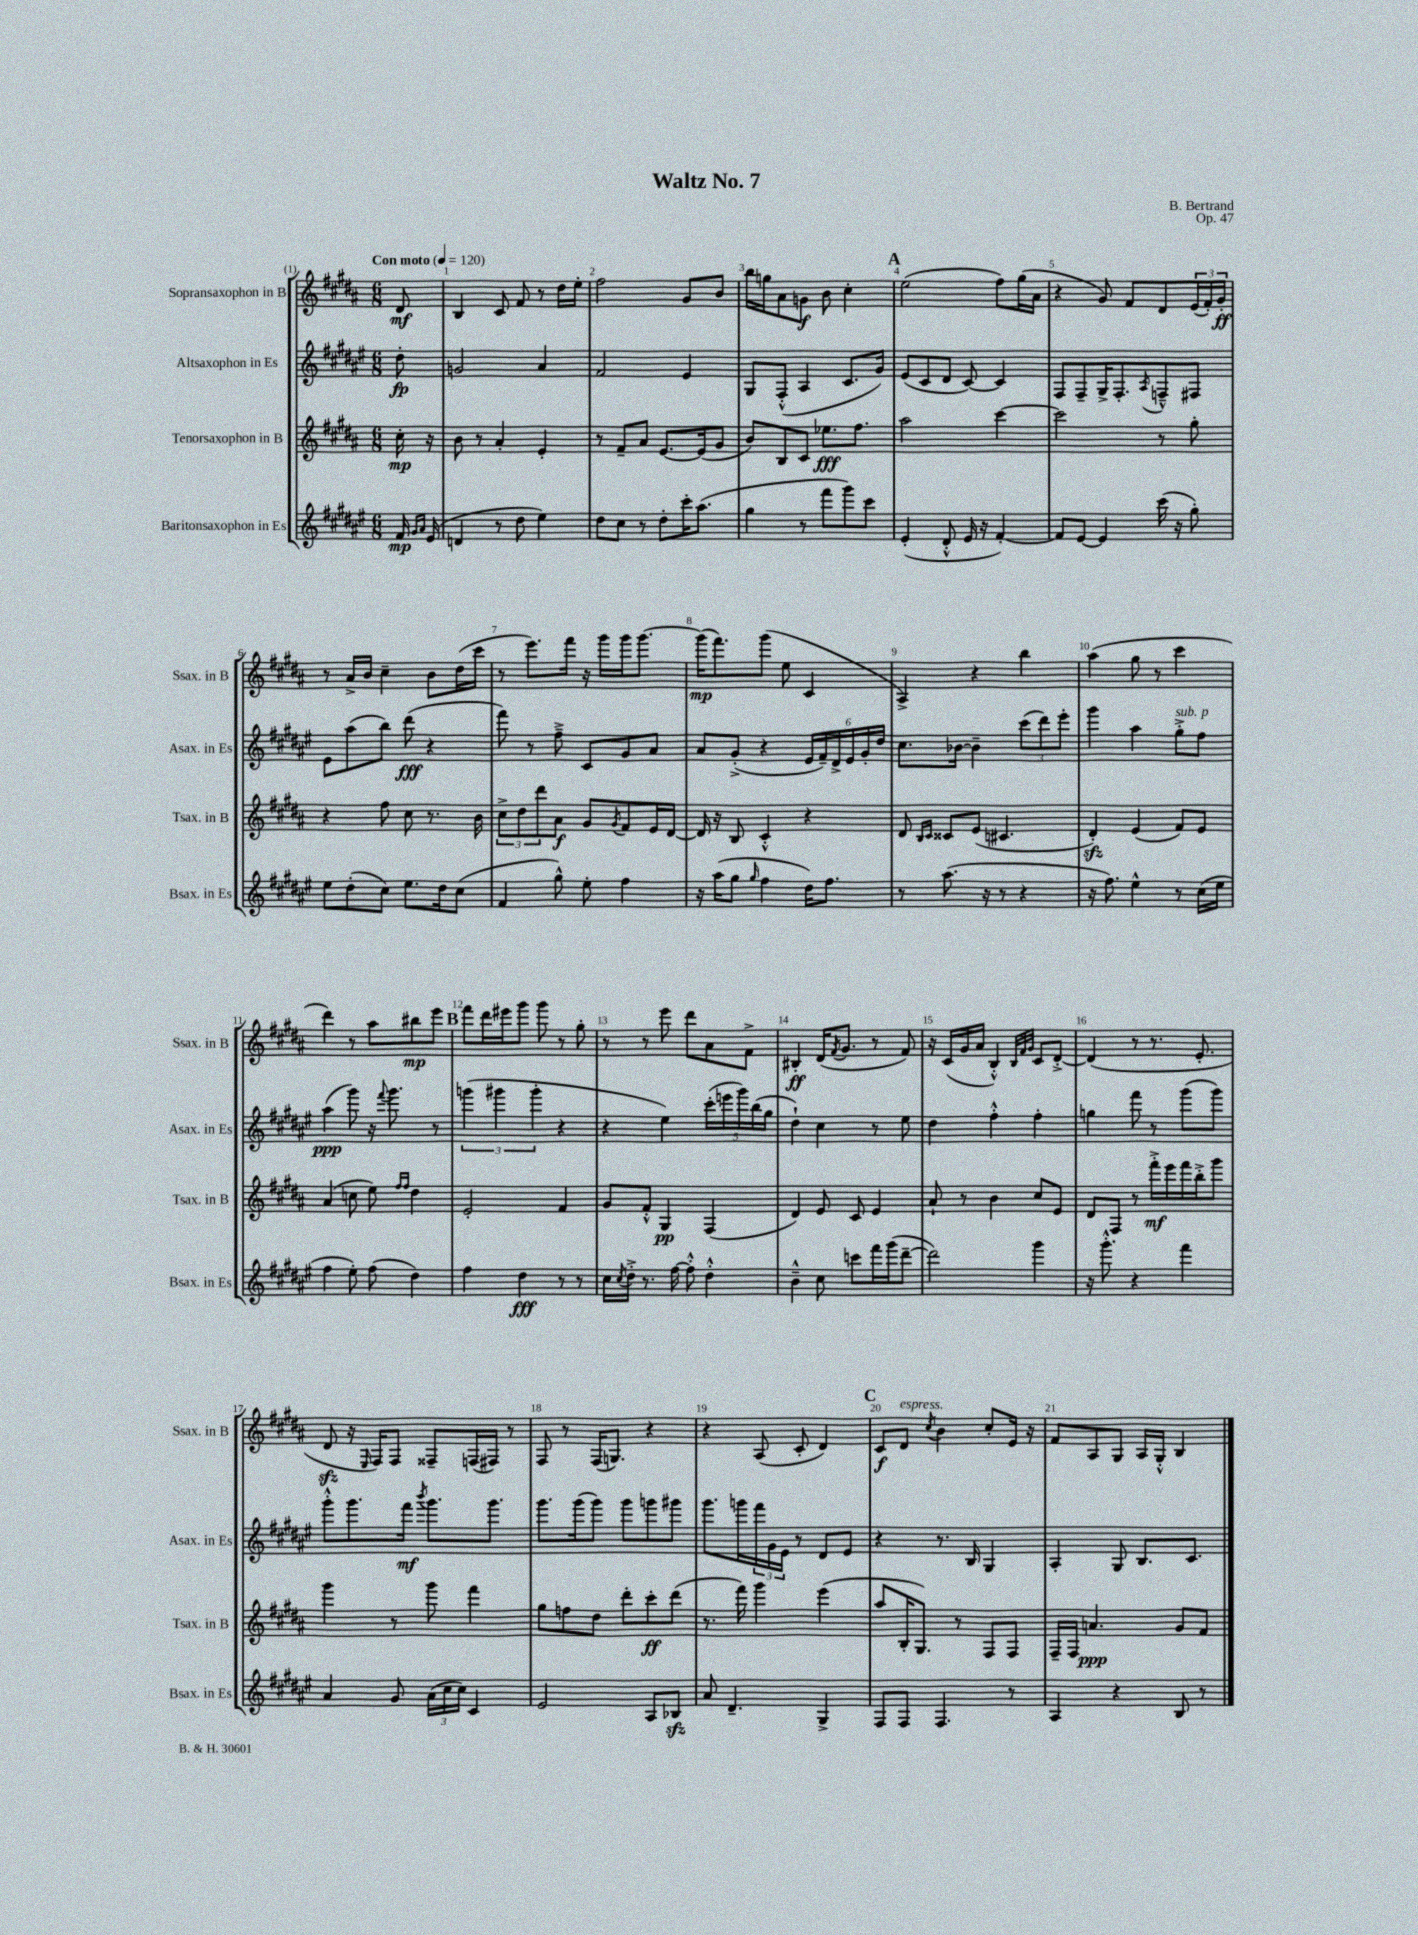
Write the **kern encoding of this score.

**kern	**dynam	**kern	**dynam	**kern	**dynam	**kern	**dynam
*part4	*part4	*part3	*part3	*part2	*part2	*part1	*part1
*staff4	*staff4	*staff3	*staff3	*staff2	*staff2	*staff1	*staff1
*I"Baritonsaxophon in Es	*	*I"Tenorsaxophon in B	*	*I"Altsaxophon in Es	*	*I"Sopransaxophon in B	*
*I'Bsax. in Es	*	*I'Tsax. in B	*	*I'Asax. in Es	*	*I'Ssax. in B	*
*clefG2	*	*clefG2	*	*clefG2	*	*clefG2	*
*k[f#c#g#d#a#e#]	*	*k[f#c#g#d#a#]	*	*k[f#c#g#d#a#e#]	*	*k[f#c#g#d#a#]	*
*M6/8	*	*M6/8	*	*M6/8	*	*M6/8	*
*MM120	*	*MM120	*	*MM120	*	*MM120	*
=	=	=	=	=	=	=	=
!	!	!	!	!	!	!LO:TX:a:B:t=Con moto	!
16f#/	mp	16cc#'\	mp	8dd#'\	fp	8d#/	mf
16qqg#/LL	.	.	.	.	.	.	.
16qqa#/JJ	.	.	.	.	.	.	.
(16e#/	.	16r	.	.	.	.	.
=1	=1	=1	=1	=1	=1	=1	=1
4dn/	.	8b\	.	2gn/	.	4B/	.
.	.	8r	.	.	.	.	.
8r	.	4a#'/	.	.	.	8c#/	.
8dd#\	.	.	.	.	.	8f#/	.
4ee#\)	.	4e'/	.	4a#/	.	8r	.
.	.	.	.	.	.	16dd#\LL	.
.	.	.	.	.	.	16ee'\JJ	.
=2	=2	=2	=2	=2	=2	=2	=2
8dd#\L	.	8r	.	2f#/	.	2ff#\	.
8cc#\J	.	8f#~/L	.	.	.	.	.
8r	.	8a#/J	.	.	.	.	.
8dd#'\L	.	[8.e/L	.	.	.	.	.
16ccc#'\K	.	.	.	4e#/	.	8g#/L	.
(8.aa#\J	.	(16e/k]	.	.	.	.	.
.	.	8g#/J	.	.	.	8b/J	.
=3	=3	=3	=3	=3	=3	=3	=3
4gg#\	.	8b/L)	.	8G#/L	.	16bb\LL	.
.	.	.	.	.	.	16ggn\J	.
.	.	8B/	.	(8F#'^^/J	.	8a#\	.
8r	.	8c#/J	.	4A#/	.	8gn\J	f
8fff#\L	.	8.ee-X\L	fff	.	.	8b\	.
8ggg#\)	.	.	.	8.c#/L	.	4cc#'\	.
.	.	8.ff#\J	.	.	.	.	.
8ccc#\J	.	.	.	.	.	.	.
.	.	.	.	16g#/Jk)	.	.	.
!!LO:REH:place=s1:t=A
=4	=4	=4	=4	=4	=4	=4	=4
(4e#'/	.	2aa#\	.	(8e#/L	.	(2ee\	.
.	.	.	.	8c#/	.	.	.
8d#'^^/	.	.	.	8d#/J	.	.	.
16e#/	.	.	.	[8c#/)	.	.	.
16r	.	.	.	.	.	.	.
[4f#'/)	.	[4ccc#\	.	4c#/]	.	8ff#\L)	.
.	.	.	.	.	.	(16gg#\L	.
.	.	.	.	.	.	16a#\JJ	.
=5	=5	=5	=5	=5	=5	=5	=5
8f#/L]	.	2ccc#\]	.	8F#/L	.	4r	.
[8e#/J	.	.	.	8F#~/	.	.	.
4e#/]	.	.	.	16G#^/K	.	8g#/)	.
.	.	.	.	8.F#'/	.	.	.
.	.	.	.	.	.	8f#/L	.
.	.	.	.	8qA#/	.	.	.
(16ccc#\	.	8r	.	8Fn~^^/	.	8d#/	.
16r	.	.	.	.	.	.	.
8gg#'\)	.	8gg#'\	.	8F#X/J	.	(24e/L	.
.	.	.	.	.	.	24f#'/)	.
.	.	.	.	.	.	24g#'/JJ	ff
!!LO:LB:g=z
=6	=6	=6	=6	=6	=6	=6	=6
8ee#\L	.	4r	.	8e#\L	.	8r	.
(8dd#'\	.	.	.	(8aa#\	.	16a#^/LL	.
.	.	.	.	.	.	16b/JJ	.
8cc#\J)	.	8ff#\	.	8bb\J)	.	4cc#~\	.
8.ee#\L	.	8cc#\	.	(8ddd#\	fff	.	.
.	.	8.r	.	4r	.	8b\L	.
16dd#\k	.	.	.	.	.	.	.
(8cc#\J	.	.	.	.	.	(16dd#\L	.
.	.	16b\	.	.	.	16ccc#\JJ	.
=7	=7	=7	=7	=7	=7	=7	=7
4f#/	.	12cc#^\L	.	8fff#\)	.	8r	.
.	.	12dd#\	.	.	.	.	.
.	.	.	.	8r	.	8.eee\L)	.
.	.	12ddd#\	.	.	.	.	.
8gg#^^\)	.	8a#\J	f	8ff#~^\	.	.	.
.	.	.	.	.	.	16fff#\Jk	.
8ee#'\	.	8g#/L	.	8c#/L	.	16r	.
.	.	.	.	.	.	16ggg#\LL	.
.	.	8qg#/	.	.	.	.	.
4ff#\	.	8f#/	.	8g#/	.	16ggg#\J	.
.	.	.	.	.	.	[8.ggg#\J	.
.	.	16e/L	.	8a#/J	.	.	.
.	.	[16d#/JJ	.	.	.	.	.
=8	=8	=8	=8	=8	=8	=8	=8
16r	.	16d#/]	.	8a#/L	.	(16ggg#\KL]	mp
(16aa#\KL	.	16r	.	.	.	8.fff#\)	.
8gg#\J	.	8B/	.	(8g#'^/J	.	.	.
16qqgg#/	.	.	.	.	.	.	.
4ff#\	.	4c#'^^/	.	4r	.	(8ggg#\J	.
.	.	.	.	.	.	8ee\	.
16dd#\KL)	.	4r	.	24e#/LL	.	4c#/	.
.	.	.	.	24f#~/)	.	.	.
8.ff#\J	.	.	.	.	.	.	.
.	.	.	.	24d#^/	.	.	.
.	.	.	.	24e#/	.	.	.
.	.	.	.	24g#'/	.	.	.
.	.	.	.	24dd#/JJ	.	.	.
=9	=9	=9	=9	=9	=9	=9	=9
8r	.	8d#/	.	8.cc#\L	.	4A#^/)	.
.	.	16qqB/LL	.	.	.	.	.
.	.	16qqc#/JJ	.	.	.	.	.
(8.aa#\	.	8c##X/L	.	.	.	.	.
.	.	.	.	[16b-X\Jk	.	.	.
.	.	(8e/J	.	4b-~\]	.	4r	.
16r	.	.	.	.	.	.	.
8r	.	4.c#X/	.	.	.	.	.
4r	.	.	.	(12ccc#\L	.	4bb\	.
.	.	.	.	12ddd#\)	.	.	.
.	.	.	.	12eee#'\J	.	.	.
=10	=10	=10	=10	=10	=10	=10	=10
16r	.	4d#zz'/)	.	4ggg#\	.	(4aa#\	.
8.ff#\)	.	.	.	.	.	.	.
4ee#^^\	.	(4e/	.	4aa#\	.	8gg#\	.
.	.	.	.	.	.	8r	.
!	!	!	!	!LO:TX:a:i:t=sub. p	!	!	!
8r	.	8f#/L)	.	8gg#'^\L	.	4ccc#\	.
(16cc#\LL	.	8e/J	.	8ff#\J	.	.	.
16ee#\JJ	.	.	.	.	.	.	.
!!LO:LB:g=z
=11	=11	=11	=11	=11	=11	=11	=11
4ff#\	.	(4a#/	.	(4aa#\	ppp	4ddd#\)	.
8ee#'\)	.	8ccn\	.	8ggg#\)	.	8r	.
(8ff#\	.	8ee\)	.	16r	.	8aa#\L	.
.	.	.	.	8qqfff#/	.	.	.
.	.	.	.	8.ggg#\	.	.	.
.	.	16qqff#/LL	.	.	.	.	.
.	.	16qqff#/JJ	.	.	.	.	.
4dd#\)	.	4dd#\	.	.	.	8bb#X\	mp
.	.	.	.	8r	.	8eee\J	.
!!LO:REH:place=s1:t=B
=12	=12	=12	=12	=12	=12	=12	=12
4ff#\	.	2e'/	.	(6gggn\	.	8fff#\L	.
.	.	.	.	.	.	16ddd#\L	.
.	.	.	.	6ggg#X\	.	.	.
.	.	.	.	.	.	16eee#X\J	.
4dd#\	fff	.	.	.	.	8ggg#\J	.
.	.	.	.	6ggg#'\	.	.	.
.	.	.	.	.	.	8ggg#\	.
8r	.	4f#/	.	4r	.	8r	.
8r	.	.	.	.	.	8gg#'\	.
=13	=13	=13	=13	=13	=13	=13	=13
16cc#\LL	.	8g#/L	.	4r	.	8r	.
8qcc#/	.	.	.	.	.	.	.
16dd#'^\JJ	.	.	.	.	.	.	.
8.r	.	8f#'^^/J	.	.	.	8r	.
.	.	4G#/	pp	4ee#\)	.	8eee\	.
[16ff#\	.	.	.	.	.	.	.
8ff#'^^\]	.	.	.	.	.	8ddd#\L	.
4dd#'^^\	.	(4F#/	.	(20ccc#'\LL	.	8a#\	.
.	.	.	.	20eeen\	.	.	.
.	.	.	.	20ggg#\)	.	.	.
.	.	.	.	.	.	8f#^\J	.
.	.	.	.	(20bb\	.	.	.
.	.	.	.	20gg#\JJ	.	.	.
=14	=14	=14	=14	=14	=14	=14	=14
4b~^^\	.	4d#/)	.	4dd#`\)	.	4B#X'/	ff
8cc#\	.	8e/	.	4cc#\	.	(16d#/KL	.
.	.	.	.	.	.	8qf#/	.
.	.	.	.	.	.	8.g#/J	.
8cccn\L	.	8c#/	.	.	.	.	.
16fff#\L	.	4e/	.	8r	.	8r	.
(16ggg#\J	.	.	.	.	.	.	.
[8ddd#~\J	.	.	.	8ee#\	.	8f#/)	.
=15	=15	=15	=15	=15	=15	=15	=15
2ddd#\])	.	8a#`/	.	4dd#\	.	16r	.
.	.	.	.	.	.	(16c#/LL	.
.	.	8r	.	.	.	16g#/	.
.	.	.	.	.	.	16a#/JJ	.
.	.	4b\	.	4ff#'^^\	.	4B'^^/)	.
.	.	.	.	.	.	32qqB/LLL	.
.	.	.	.	.	.	32qqf#/	.
.	.	.	.	.	.	32qqg#/JJJ	.
4ggg#\	.	8cc#/L	.	4ff#'\	.	8c#/L	.
.	.	8e/J	.	.	.	[8d#'^/J	.
=16	=16	=16	=16	=16	=16	=16	=16
16r	.	8d#/L	.	4ggn\	.	(4d#/]	.
8.ggg#'^^\	.	.	.	.	.	.	.
.	.	8F#/J	.	.	.	.	.
4r	.	8r	.	8fff#\	.	8r	.
.	.	16fff#'^\LL	mf	8r	.	8.r	.
.	.	16eee\	.	.	.	.	.
4fff#\	.	16fff#\	.	(8ggg#\L	.	.	.
.	.	16bb'^\J	.	.	.	8.e'/	.
.	.	8ggg#\J	.	8ggg#\J)	.	.	.
!!LO:LB:g=z
=17	=17	=17	=17	=17	=17	=17	=17
4a#/	.	4ggg#\	.	8ggg#'^^\L	.	8d#zz/	.
.	.	.	.	8.ggg#\	.	16r	.
.	.	.	.	.	.	16qqE/	.
.	.	.	.	.	.	16F#/KL)	.
8g#/	.	8r	.	.	.	8F#/J	.
.	.	.	.	16fff#\Jk	mf	.	.
.	.	.	.	8qbbb/	.	.	.
(24a#\LL	.	8ggg#\	.	8.ggg#\L	.	8F##X~/L	.
24cc#\	.	.	.	.	.	.	.
24cc#\JJ)	.	.	.	.	.	.	.
4c#/	.	4fff#\	.	.	.	(16Fn/L	.
.	.	.	.	8.ggg#\J	.	16F#X/JJ)	.
.	.	.	.	.	.	8r	.
=18	=18	=18	=18	=18	=18	=18	=18
2e#/	.	8gg#\L	.	8.ggg#\L	.	8F#/	.
.	.	8ffn\	.	.	.	8r	.
.	.	.	.	(16ggg#\k	.	.	.
.	.	8dd#\J	.	8ggg#\J)	.	(16F#/KL	.
.	.	.	.	.	.	8.Gn/J)	.
.	.	8ddd#'\L	.	8ggg#\L	.	.	.
8A#/L	.	8ccc#'\	ff	8gggn\	.	4r	.
8B-Xzz/J	.	(8ddd#\J	.	8ggg#X\J	.	.	.
=19	=19	=19	=19	=19	=19	=19	=19
8a#/	.	8.r	.	8.ggg#\L	.	4r	.
4.d#~/	.	.	.	.	.	.	.
.	.	16fff#\)	.	16gggn\L	.	.	.
.	.	4ggg#\	.	24fff#\	.	(8A#/	.
.	.	.	.	24g#\	.	.	.
.	.	.	.	24e#\JJ	.	.	.
.	.	.	.	8r	.	8c#'/	.
4G#^/	.	(4eee\	.	8d#/L	.	4d#/)	.
.	.	.	.	8e#/J	.	.	.
!!LO:REH:place=s1:t=C
=20	=20	=20	=20	=20	=20	=20	=20
8F#/L	.	8aa#/L	.	4r	.	8c#/L	f
!	!	!	!	!	!	!LO:TX:a:i:t=espress.	!
8F#/J	.	16B'/K	.	.	.	8d#/J	.
.	.	8.G#/J)	.	.	.	.	.
.	.	.	.	.	.	8qcc#/	.
4.F#/	.	.	.	8.r	.	4b\	.
.	.	8r	.	.	.	.	.
.	.	.	.	16B/	.	.	.
.	.	8F#/L	.	4G#/	.	8cc#'/L	.
8r	.	8F#/J	.	.	.	16e/Jk	.
.	.	.	.	.	.	16r	.
=21	=21	=21	=21	=21	=21	=21	=21
4A#/	.	16F#~/LL	.	4A#'/	.	8f#/L	.
.	.	16F#/JJ	.	.	.	.	.
.	.	4.an/	ppp	.	.	8A#/	.
4r	.	.	.	8G#/	.	8G#/J	.
.	.	.	.	8.B/L	.	16A#/LL	.
.	.	.	.	.	.	16G#'^^/JJ	.
8B/	.	8g#/L	.	.	.	4B/	.
.	.	.	.	8.c#/J	.	.	.
8r	.	8f#/J	.	.	.	.	.
==	==	==	==	==	==	==	==
*-	*-	*-	*-	*-	*-	*-	*-
